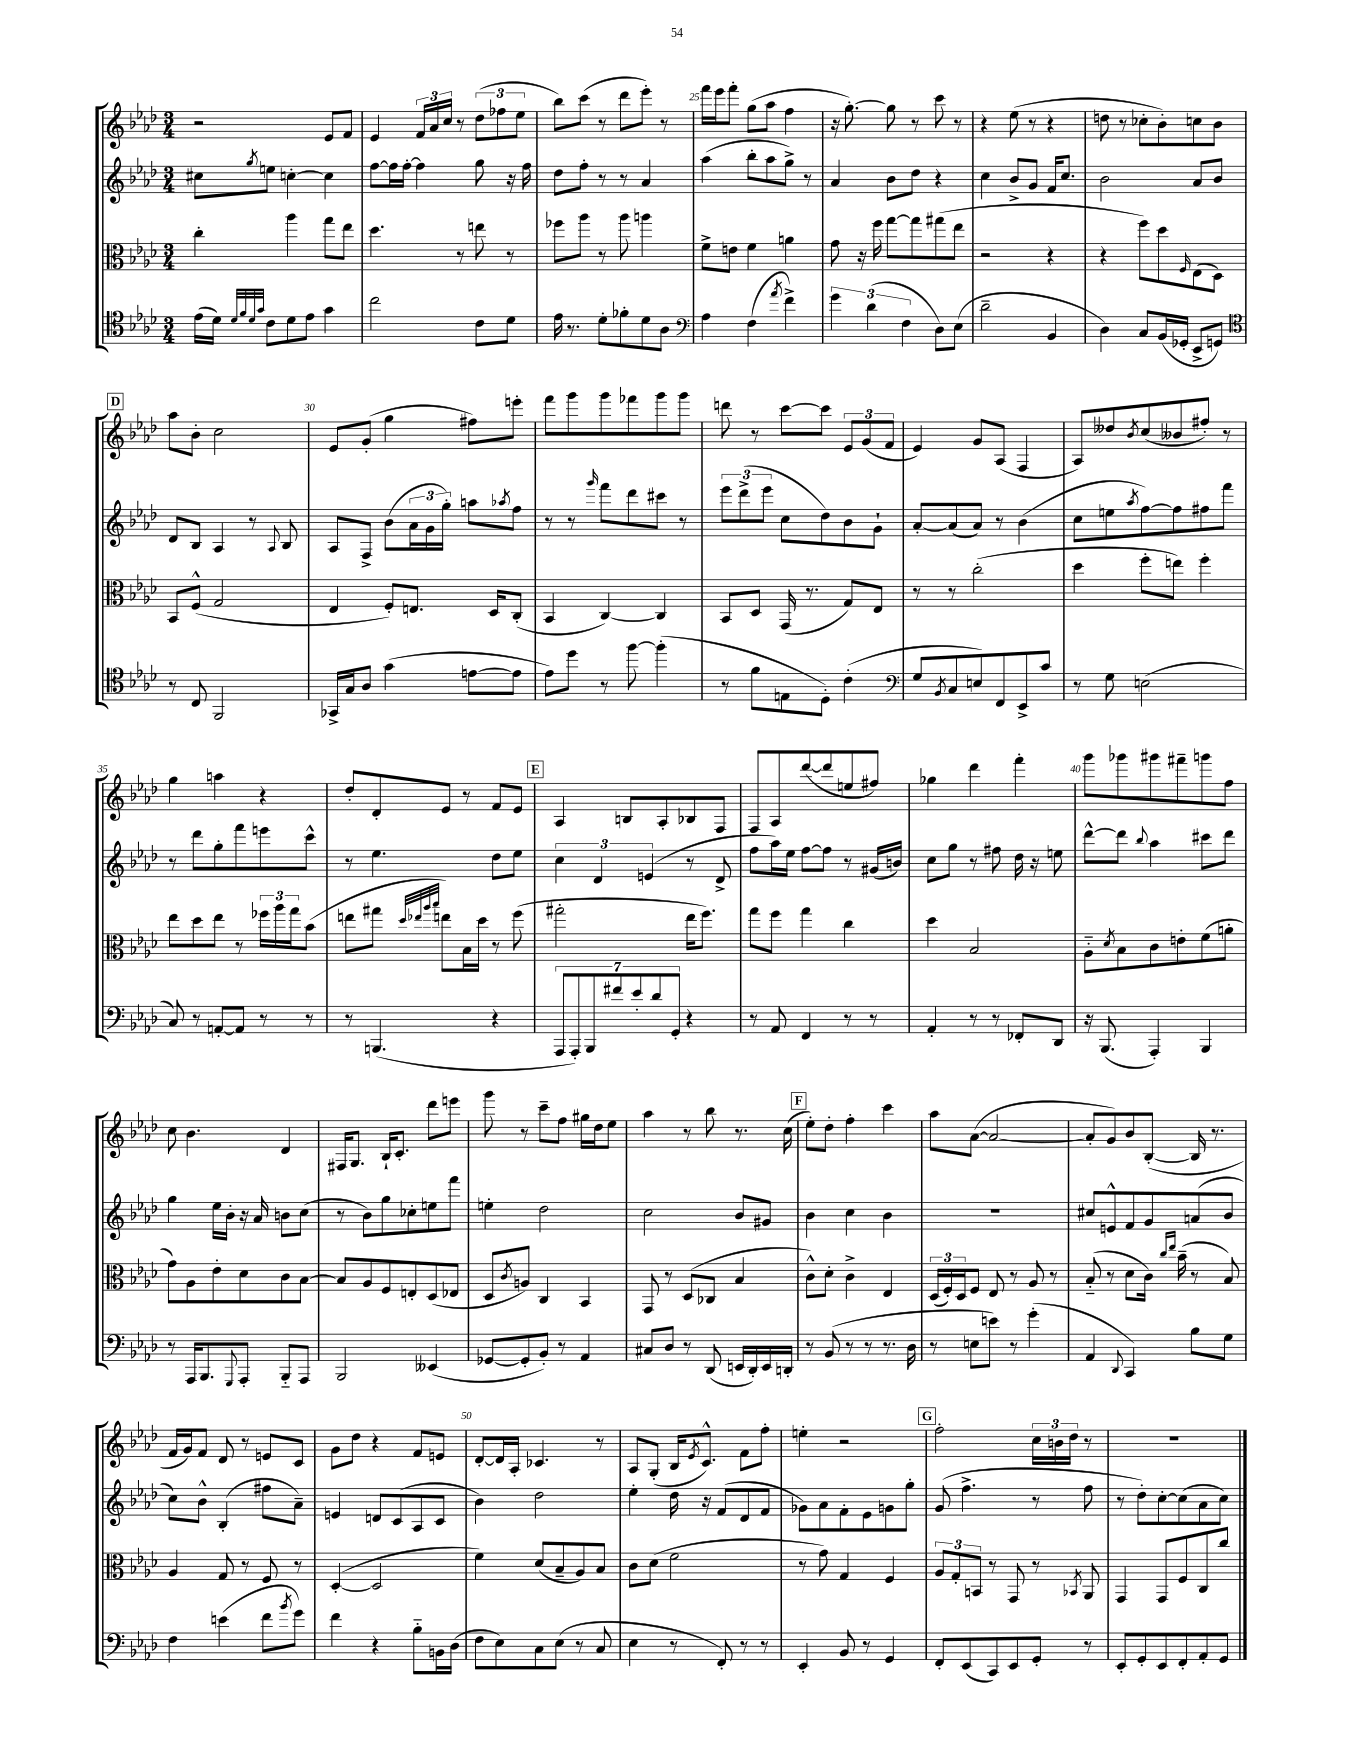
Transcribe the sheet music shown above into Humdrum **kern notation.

**kern	**kern	**kern	**kern
*staff4	*staff3	*staff2	*staff1
*clefC4	*clefC3	*clefG2	*clefG2
*k[b-e-a-d-]	*k[b-e-a-d-]	*k[b-e-a-d-]	*k[b-e-a-d-]
*M3/4	*M3/4	*M3/4	*M3/4
(16e-\LL	4cc'\	8cc#\L	2r
16d-\JJ)	.	.	.
32qqd-/LLL	.	.	.
32qqf/	.	.	.
32qqd-/	.	.	.
32qqg/JJJ	.	8qgg/	.
8c\L	.	8ee\J	.
8d-\	4aa-\	[4cc'\	.
8e-\J	.	.	.
4g\	8gg\L	4cc\]	8e-/L
.	8ee-\J	.	8f/J
=	=	=	=
2cc\	4.dd-\	[8ff\L	4e-/
.	.	16ff\]L	.
.	.	[16ff'\JJ	.
.	.	4ff\]	24f/LL
.	.	.	24a-/
.	.	.	24cc/JJ
.	8r	.	8r
8c\L	8ee\	8gg\	(12dd-\L
.	.	.	12ff-\
8d-\J	8r	16r	.
.	.	.	12ee-\J
.	.	16ff\	.
=	=	=	=
16e-\	8ff-\L	8dd-\L	8bb-\L)
8.r	.	.	.
.	8aa-\J	8ff'\J	(8ccc\J
8d-'\L	8r	8r	8r
8f-'\	8aa-\	8r	8ddd-\L
8d-\	4aa\	4a-/	8eee-'\J)
8A-\J	.	.	8r
=	=	=	=
*clefF4	*	*	*
4A-\	8f^\L	(4aa-\	16fff\LL
.	.	.	16eee-\J
.	8e\J	.	8fff'\J
(4F\	4f\	8bb-'\L	(8gg\L
.	.	8aa-\	8aa-\J
8qa-/	.	.	.
4f^\)	4a\	8gg^\J)	4ff\
.	.	8r	.
=	=	=	=
6g\	8g\	4a-/	16r
.	.	.	[8.gg'\)
.	16r	.	.
(6d-\	.	.	.
.	16ff\	.	.
.	[8gg\L	8b-\L	8gg\]
6F\	.	.	.
.	8gg\]	8dd-\J	8r
8D-\L)	(8gg#\	4r	8ccc\
(8E-\J	8ee-\J	.	8r
=	=	=	=
2d-~\	2r	4cc\	4r
.	.	8b-^/L	(8ee-\
.	.	8g/J	8r
4BB-/	4r	16f/LK	4r
.	.	8.cc/J	.
=	=	=	=
4D-\)	4r	2b-\	8dd\
.	.	.	8r
8C/L	8ff\L)	.	8cc-'\L
(16BB-/L	8dd-\	.	8b-'\)
16GG-'/JJ	.	.	.
.	16qqF/	.	.
8EE-^/L	(8E-\	8a-/L	8cc\
8GG/J)	8D-\J)	8b-/J	8b-\J
=	=	=	=
*clefC4	*	*	*
8r	8BB-/L	8d-/L	8aa-\L
8C/	(8F^^/J	8B-/J	8b-'\J
2FF/	2G/	4A-/	2cc\
.	.	8r	.
.	.	8qqA-/	.
.	.	8B-/	.
=	=	=	=
16GG-^/LL	4E-/	8A-/L	8e-/L
16G/J	.	.	.
8A-/J	.	8F^/J	(8g'/J
(4g\	8F'/L)	(8b-\L	4gg\
.	8.E/J	24a-\L	.
.	.	24g\	.
.	.	24gg'\JJ)	.
[8e\L	.	8aa\L	8ff#\L)
.	16D-/LK	.	.
.	.	8qaa-/	.
8e\]J	(8C'/J	8ff\J	8eee'\J
=	=	=	=
8e-\L)	4BB-/	8r	8fff\L
8dd-\J	.	8r	8ggg\
.	.	16qqggg/	.
8r	[4C/)	8fff\L	8ggg\
[8ff\	.	8ddd-\	8fff-\
(4ff'\]	4C/]	8ccc#\J	8ggg\
.	.	8r	8ggg\J
=	=	=	=
8r	8BB-/L	12eee-\L	8ddd\
.	.	(12ddd-^\	.
8f\L	8D-/J	.	8r
.	.	12eee-\J	.
8E\	(16GG/	8cc\L	[8ccc\L
.	8.r	.	.
8D-'\J)	.	8dd-\)	8ccc\]J
(4c'\	8G/L)	8b-\	12e-/L
.	.	.	(12g/
.	8E-/J	8g`\J	.
.	.	.	12f/J
=	=	=	=
*clefF4	*	*	*
8G/L	8r	[8a-'/L	4e-/)
8qBB-/	.	.	.
8C/	8r	(8a-/]	.
8E/)	(2cc'\	8a-/J)	8g/L
8FF/	.	8r	(8A-/J
8EE-^/	.	(4b-\	4F/
8c/J	.	.	.
=	=	=	=
8r	4dd-\	8cc\L	8A-/L)
8G\	.	8ee\	8dd--/
.	.	8qaa-/	8qb-/
(2E\	8ff'\L	[8ff\)	(8cc/
.	8ee\J)	8ff\]	8b--/
.	4ff'\	8ff#\	8ff#'/J)
.	.	8fff\J	8r
=	=	=	=
8C/)	8ee-\L	8r	4gg\
8r	8dd-\	8ddd-\L	.
[8AA'/L	8ee-\J	8gg'\	4aa\
8AA/]J	8r	8fff\	.
8r	24ff-\LL	8eee\	4r
.	24aa-\	.	.
.	24gg\J	.	.
8r	(8b-\J	8ccc^^\J	.
=	=	=	=
8r	8ee\L	8r	8dd-'/L
(4.BBB/	8gg#\J	4.ee-\	8d-'/
.	32qqdd-/LLL	.	.
.	32qqee-/	.	.
.	32qqaa-/	.	.
.	32qqbb-/JJJ	.	.
.	8ee\L)	.	8e-/J
.	16B-\L	.	8r
.	16dd-\JJ	.	.
4r	8r	8dd-\L	8f/L
.	(8ff\	8ee-\J	8e-/J
=	=	=	=
14AAA-/L	2gg#'\	6cc\	4A-/
14AAA-'/)	.	.	.
14BBB-/	.	.	.
.	.	6d-/	.
14f#/	.	.	.
.	.	.	8B/L
14e-'/	.	.	.
.	.	(6e/	.
14d-/	.	.	.
.	.	.	8A-'/
14GG'/J	.	.	.
4r	16ee-\LK	8r	8B-/
.	8.ff\J)	.	.
.	.	8d-^/	8F/J
=	=	=	=
8r	8gg\L	8ff\L	8F/L
8AA-/	8ff\J	16aa-\L)	8A-/
.	.	16ee-\JJ	.
4FF/	4gg\	[8ff\L	([8ddd-/
.	.	8ff\]J	8ddd-/]
8r	4cc\	8r	8ee/
8r	.	(16g#/LL	8ff#/J)
.	.	16b/JJ)	.
=	=	=	=
4AA-'/	4dd-\	8cc\L	4gg-\
.	.	8gg\J	.
8r	2B-/	8r	4ddd-\
8r	.	8ff#\	.
8FF-'/L	.	16dd-\	4fff'\
.	.	16r	.
8DD-/J	.	8ee\	.
=	=	=	=
16r	8A-'~\L	[8ddd-^^\L	8ggg\L
(8.BBB-/	.	.	.
.	8qd-/	.	.
.	8B-\	8ddd-\]J	8ggg-\
.	.	8qqbb-/	.
4AAA-'/)	8c\	4aa-\	8ggg#\
.	8e'\	.	8fff#~\
4BBB-/	(8f\	8ccc#\L	8ggg\
.	8a'\J	8ddd-\J	8ff\J
=	=	=	=
8r	8g\L)	4gg\	8cc\
16AAA-/LK	8A-\	.	4.b-\
8.BBB-/	.	.	.
.	8e-'\	16ee-\LL	.
.	.	16b-'\JJ	.
8qqGGG/	.	.	.
8AAA-'/J	8d-\	16r	.
.	.	16a-/	.
8BBB-'~/L	8c\	8b\L	4d-/
8AAA-/J	[8B-\J	(8cc\J	.
=	=	=	=
2BBB-/	8B-/]L	8r	16F#/LK
.	.	.	8.G/J
.	8A-/	8b-\L)	.
.	8F/	8gg\	16B-`/LK
.	.	.	8.c'/J
.	8E'/	8cc-'\	.
(4EE--/	(8D-/	8ee\	8ddd-\L
.	8E-/J	8fff\J	8eee\J
=	=	=	=
[8GG-/L	8D-/L	4ee'\	8ggg\
.	8qc/	.	.
8GG-'/]	8A/J)	.	8r
8BB-'/J)	4C/	2dd-\	8ccc~\L
8r	.	.	8ff\J
4AA-/	4BB-/	.	16gg#\LL
.	.	.	16dd-\J
.	.	.	8ee-\J
=	=	=	=
8C#/L	8GG/	2cc\	4aa-\
8D-/J	8r	.	.
8r	(8D-/L	.	8r
(8DD-/	8C-/J	.	8bb-\
16EE/LL	4B-/	8b-/L	8.r
16DD-'/)	.	.	.
16EE/	.	8g#/J	.
16DD'/JJ	.	.	(16cc\
=	=	=	=
8r	8c^^\L)	4b-\	8ee-'\L)
(8BB-/	8d-'\J	.	8dd-'\J
8r	4c^\	4cc\	4ff'\
8r	.	.	.
8.r	4E-/	4b-\	4ccc\
16D-\	.	.	.
=	=	=	=
8r	(24D-/LL	2.r	8aa-\L
.	24F'/)	.	.
.	24D-/J	.	.
8E\L	8F/J	.	([8a-\J
8e\J)	8E-/	.	2a-/_
8r	8r	.	.
(4g'\	8A-/	.	.
.	8r	.	.
=	=	=	=
4AA-/	(8B-'~/	8cc#/L	8a-'/]L
.	8r	8e^^/	8g/)
8qqDD-/	.	.	.
4CC/)	8d-\L	8f/	8b-/
.	16c\Jk)	8g/	([8B-'/J
.	16qqcc/LL	.	.
.	16qqee-/JJ	.	.
.	(16b-~\	.	.
8B-\L	8r	(8a/	16B-/]
.	.	.	8.r
8G\J	8B-/)	8b-/J	.
=	=	=	=
4F\	4A-/	8cc\L)	16f/LL
.	.	.	16g/J)
.	.	8b-^^\J	8f/J
(4e\	8G/	(4B-'/	8d-/
.	8r	.	8r
8f\L	8F/	8ff#\L	8e/L
8qb-/	.	.	.
8g\J)	8r	8a-~\J)	8c/J
=	=	=	=
4f\	([4D-'/	4e/	8g\L
.	.	.	8dd-\J
4r	2D-/]	8d/L	4r
.	.	(8c/	.
8B-'~\L	.	8A-/	8f/L
16BB\L	.	8c/J	8e/J
(16D-\JJ	.	.	.
=	=	=	=
8F\L	4f\)	4b-\)	[8d-'/L
8E-\)	.	.	16d-/]L
.	.	.	16A-'/JJ
8C\	(8d-/L	2dd-\	4.c-/
(8E-\J	8B-~/	.	.
8r	8A-/)	.	.
8C/	8B-/J	.	8r
=	=	=	=
4E-\	8c\L	4ee-'\	8A-/L
.	(8d-\J	.	(8G'/J
8r	2f\	16dd-\	16B-/LK
.	.	.	8qe-/
.	.	16r	8.c^^/J)
8FF'/)	.	(8f/L	.
8r	.	8d-/	8f\L
8r	.	8f/J	8ff'\J
=	=	=	=
4EE-'/	8r	8g-\L)	4ee'\
.	8g\)	8a-\	.
8BB-/	4G/	8f'\	2r
8r	.	8e-\	.
4GG/	4F/	8g\	.
.	.	8gg'\J	.
=	=	=	=
8FF'/L	12A-/L	(8g/	2ff'\
.	12G'/	.	.
(8EE-/	.	4.ff^\	.
.	12BB/J	.	.
8CC/)	8r	.	.
8EE-/	8GG/	.	.
8GG'/J	8r	8r	24cc\LL
.	.	.	24b\
.	.	.	24dd-\JJ
.	8qBB-/	.	.
8r	8AA-/	8ff\	8r
=	=	=	=
8EE-'/L	4GG/	8r	2.r
8GG'/	.	8dd-'\L)	.
8EE-/	8GG/L	[8cc'\	.
8FF'/	8F/	(8cc\]	.
8AA-'/	8C/	8a-\	.
8GG/J	8cc/J	8cc\J)	.
==	==	==	==
*-	*-	*-	*-
